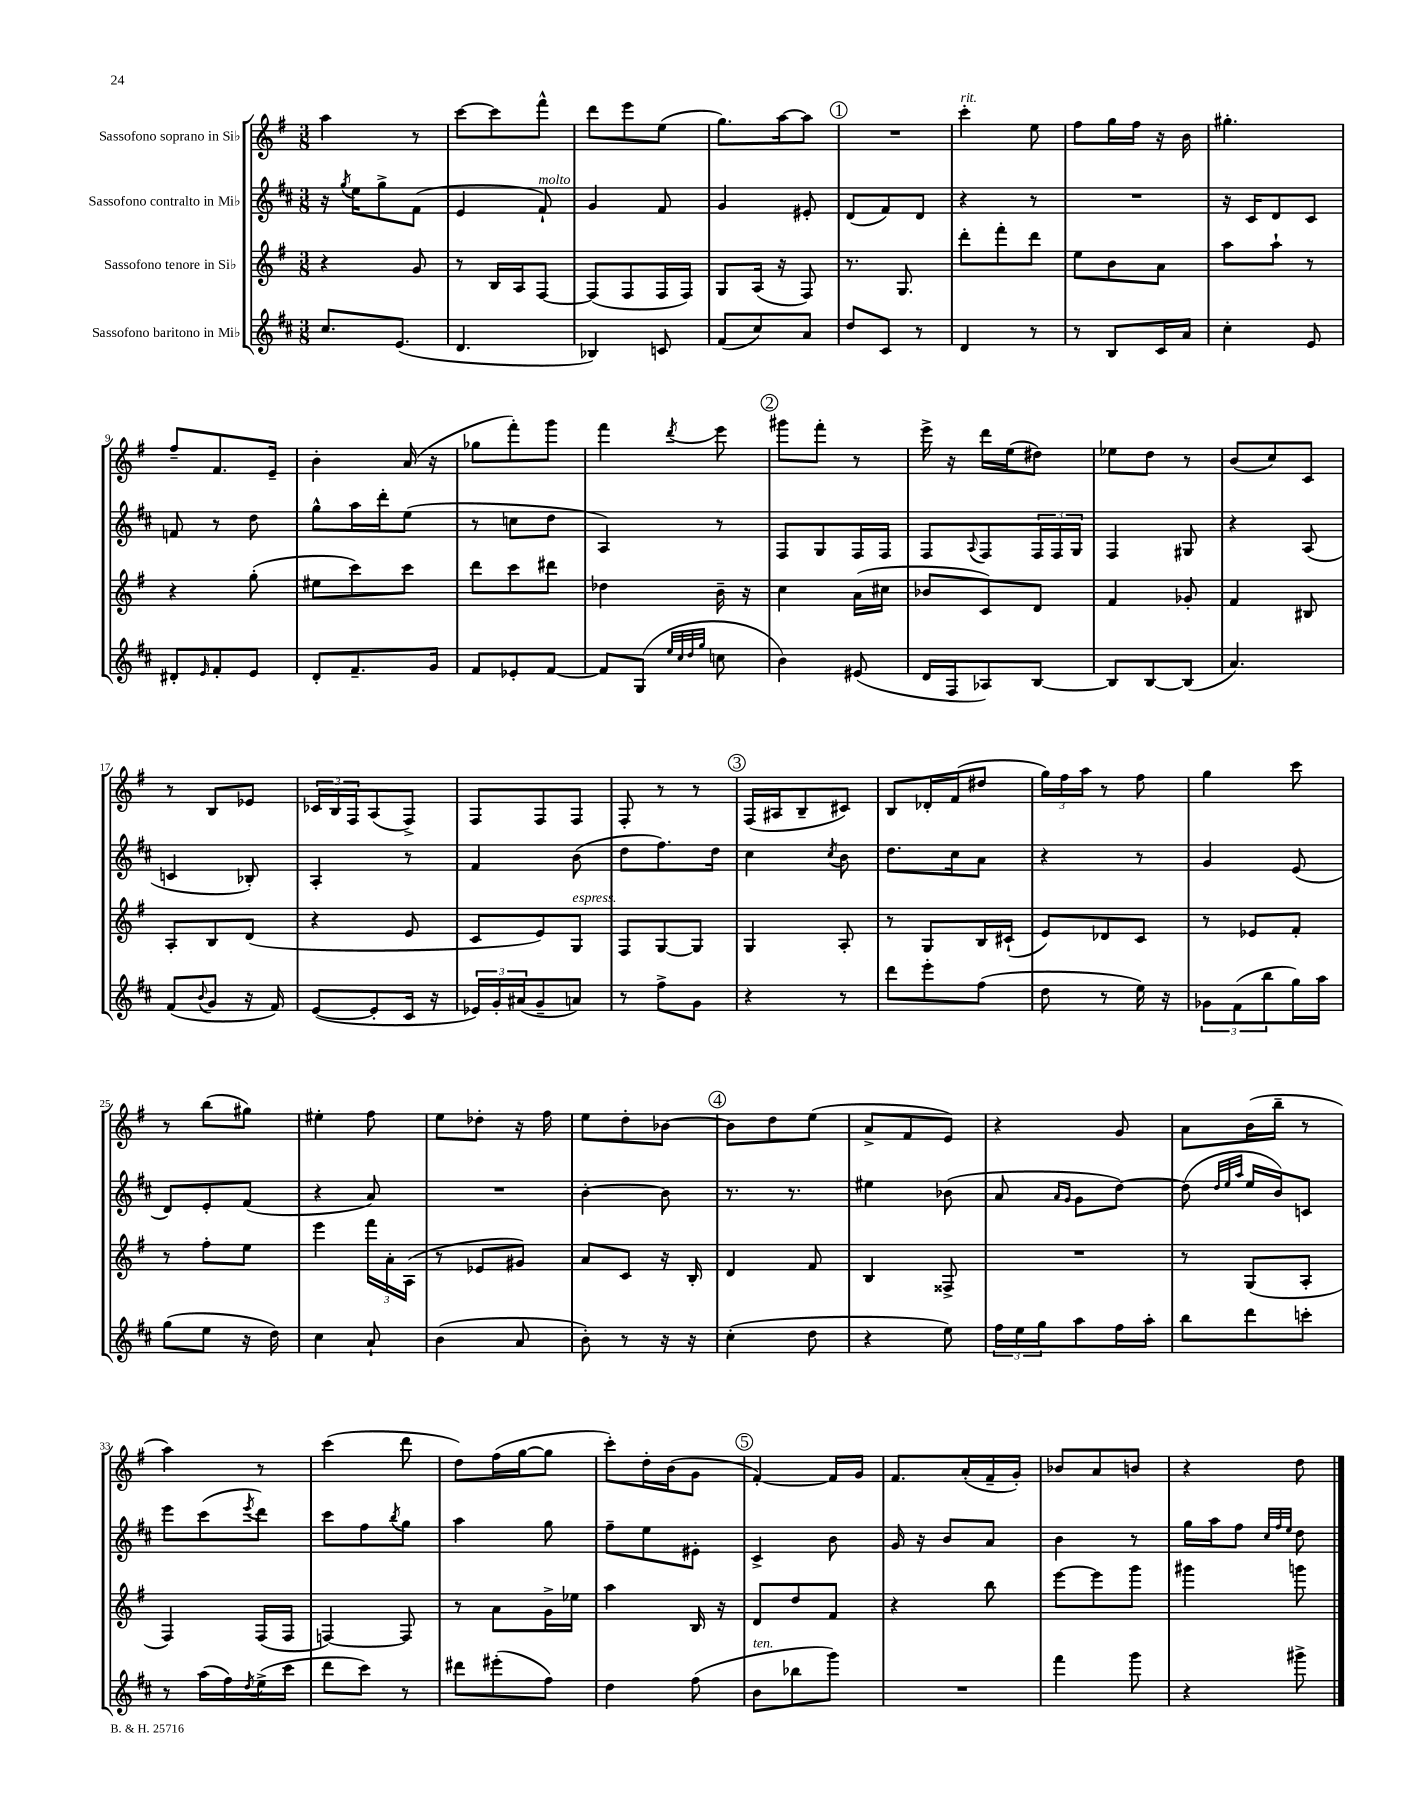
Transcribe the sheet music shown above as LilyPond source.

<<
\new StaffGroup <<
\new Staff = "s0" \with { instrumentName = "Sassofono soprano in Sib" } {
    \clef treble \key g \major \numericTimeSignature \time 3/8
    a''4 r8 |
    c'''8~ c'''8 fis'''8-^ |
    d'''8 e'''8 e''8( |
    g''8.) a''16~ a''8 |
    \mark \markup { \circle "1" } R4. |
    c'''4-.^\markup { \italic "rit." } e''8 |
    fis''8 g''16 fis''16 r16 b'16 |
    gis''4.-. |
    fis''8-- fis'8. e'16-- |
    b'4-. a'16( r16 |
    ges''8 fis'''8-.) g'''8 |
    fis'''4 \acciaccatura { d'''8 } e'''8 |
    \mark \markup { \circle "2" } gis'''8 fis'''8-. r8 |
    e'''16-> r16 d'''16 e''16( dis''8) |
    ees''8 d''8 r8 |
    b'8( c''8) c'8 |
    r8 b8 ees'8 |
    \tuplet 3/2 { ces'16 b16 fis16 } a8( fis8->) |
    fis8 fis8 fis8 |
    fis8-. r8 r8 |
    \mark \markup { \circle "3" } fis16( ais16 b8-- cis'8) |
    b8 des'16-. fis'16( dis''8 |
    \tuplet 3/2 { g''16) fis''16 a''16 } r8 fis''8 |
    g''4 c'''8 |
    r8 b''8( gis''8) |
    eis''4-. fis''8 |
    e''8 des''8-. r16 fis''16 |
    e''8 d''8-. bes'8~ |
    \mark \markup { \circle "4" } bes'8 d''8 e''8( |
    a'8-> fis'8 e'8) |
    r4 g'8 |
    a'8 b'16( b''16-- r8 |
    a''4) r8 |
    c'''4( d'''8 |
    d''8) fis''16( g''16~ g''8 |
    c'''8-.) d''16-. b'16( g'8 |
    \mark \markup { \circle "5" } fis'4~-.) fis'16 g'16 |
    fis'8. a'16-.( fis'16-- g'16-.) |
    bes'8 a'8 b'8 |
    r4 d''8 \bar "|." |
}
\new Staff = "s1" \with { instrumentName = "Sassofono contralto in Mib" } {
    \clef treble \key d \major \numericTimeSignature \time 3/8
    r16 \acciaccatura { g''8 } e''16 g''8-> fis'8( |
    e'4 fis'8-!^\markup { \italic "molto" }) |
    g'4 fis'8 |
    g'4 eis'8-. |
    \mark \markup { \circle "1" } d'8( fis'8) d'8 |
    r4 r8 |
    R4. |
    r16 cis'16 d'8 cis'8 |
    f'8 r8 d''8 |
    g''8-^ a''16 d'''16-. e''8( |
    r8 c''8 d''8 |
    a4) r8 |
    \mark \markup { \circle "2" } fis8 g8 fis16 fis16 |
    fis8 \appoggiatura { a8 } fis8 \tuplet 3/2 { fis16 fis16 g16 } |
    fis4 gis8 |
    r4 a8( |
    c'4 bes8-.) |
    a4-. r8 |
    fis'4 b'8( |
    d''8 fis''8.) d''16 |
    \mark \markup { \circle "3" } cis''4 \acciaccatura { cis''8 } b'8 |
    d''8. cis''16 a'8 |
    r4 r8 |
    g'4 e'8( |
    d'8) e'8-. fis'8( |
    r4 a'8) |
    R4. |
    b'4~-. b'8 |
    \mark \markup { \circle "4" } r8. r8. |
    eis''4 bes'8( |
    a'8 \grace { a'16 g'16 } g'8 d''8~) |
    d''8( \grace { d''32 e''32 a''32 } e''16 b'16) c'8 |
    e'''8 cis'''8( \acciaccatura { e'''8 } d'''8) |
    cis'''8 fis''8 \acciaccatura { b''8 } g''8 |
    a''4 g''8 |
    fis''8-- e''8 eis'8-. |
    \mark \markup { \circle "5" } cis'4-> b'8 |
    g'16 r16 b'8 a'8 |
    b'4 r8 |
    g''16 a''16 fis''8 \grace { cis''32 fis''32 e''32 } d''8 \bar "|." |
}
\new Staff = "s2" \with { instrumentName = "Sassofono tenore in Sib" } {
    \clef treble \key g \major \numericTimeSignature \time 3/8
    r4 g'8 |
    r8 b16 a16 fis8~ |
    fis8( fis8 fis16 fis16) |
    g8 a16( r16 fis8) |
    \mark \markup { \circle "1" } r8. g8. |
    d'''8-. fis'''8-. d'''8 |
    e''8 b'8 a'8 |
    a''8 a''8-! r8 |
    r4 g''8-.( |
    eis''8 c'''8) c'''8 |
    d'''8 c'''8 dis'''8 |
    des''4 b'16-- r16 |
    \mark \markup { \circle "2" } c''4 a'16( cis''16 |
    bes'8 c'8) d'8 |
    fis'4 ges'8-. |
    fis'4 bis8 |
    a8-. b8 d'8( |
    r4 e'8 |
    c'8 e'8) g8^\markup { \italic "espress." } |
    fis8 g8~ g8 |
    \mark \markup { \circle "3" } g4 a8-. |
    r8 g8 b16 cis'16-!( |
    e'8) des'8 c'8 |
    r8 ees'8 fis'8-. |
    r8 fis''8-. e''8 |
    e'''4 \tuplet 3/2 { fis'''16 a'16-. a16( } |
    r8 ees'8 gis'8) |
    a'8 c'8 r16 b16-. |
    \mark \markup { \circle "4" } d'4 fis'8 |
    b4 fisis8-> |
    R4. |
    r8 g8( a8-. |
    fis4) fis16( fis16 |
    f4~) f8 |
    r8 a'8 g'16-> ees''16 |
    a''4 b16 r16 |
    \mark \markup { \circle "5" } d'8 d''8 fis'8 |
    r4 b''8 |
    e'''8~ e'''8 g'''8 |
    gis'''4 g'''8 \bar "|." |
}
\new Staff = "s3" \with { instrumentName = "Sassofono baritono in Mib" } {
    \clef treble \key d \major \numericTimeSignature \time 3/8
    cis''8. e'8.( |
    d'4. |
    bes4) c'8 |
    fis'8( cis''8) a'8 |
    \mark \markup { \circle "1" } d''8 cis'8 r8 |
    d'4 r8 |
    r8 b8 cis'16 a'16 |
    cis''4-. e'8 |
    dis'8-. \grace { e'16 } fis'8-. e'8 |
    d'8-. fis'8.-- g'16 |
    fis'8 ees'8-. fis'8~ |
    fis'8 g8( \grace { e''32 cis''32 d''32 g''32 } c''8 |
    \mark \markup { \circle "2" } b'4) eis'8( |
    d'16 fis16 aes8) b8~ |
    b8 b8~ b8( |
    a'4.) |
    fis'8( \appoggiatura { b'8 } g'8 r16 fis'16) |
    e'8~( e'8-. cis'16 r16 |
    \tuplet 3/2 { ees'16) g'16-. ais'16( } g'8-- a'8) |
    r8 fis''8-> g'8 |
    \mark \markup { \circle "3" } r4 r8 |
    d'''8 e'''8-. fis''8( |
    d''8 r8 e''16) r16 |
    \tuplet 3/2 { ges'8 fis'8( b''8 } g''16) a''16 |
    g''8( e''8 r16 d''16) |
    cis''4 a'8-! |
    b'4( a'8 |
    b'8-.) r8 r16 r16 |
    \mark \markup { \circle "4" } cis''4-.( d''8 |
    r4 e''8) |
    \tuplet 3/2 { fis''16 e''16 g''16 } a''8 fis''16 a''16-. |
    b''8 d'''8 c'''8-. |
    r8 a''16( fis''16) \acciaccatura { d''8 } e''16->( cis'''16 |
    d'''8 cis'''8) r8 |
    dis'''8 eis'''8-.( fis''8) |
    d''4 fis''8( |
    \mark \markup { \circle "5" } b'8^\markup { \italic "ten." } bes''8 g'''8) |
    R4. |
    fis'''4 g'''8 |
    r4 gis'''8-> \bar "|." |
}
>>
>>
